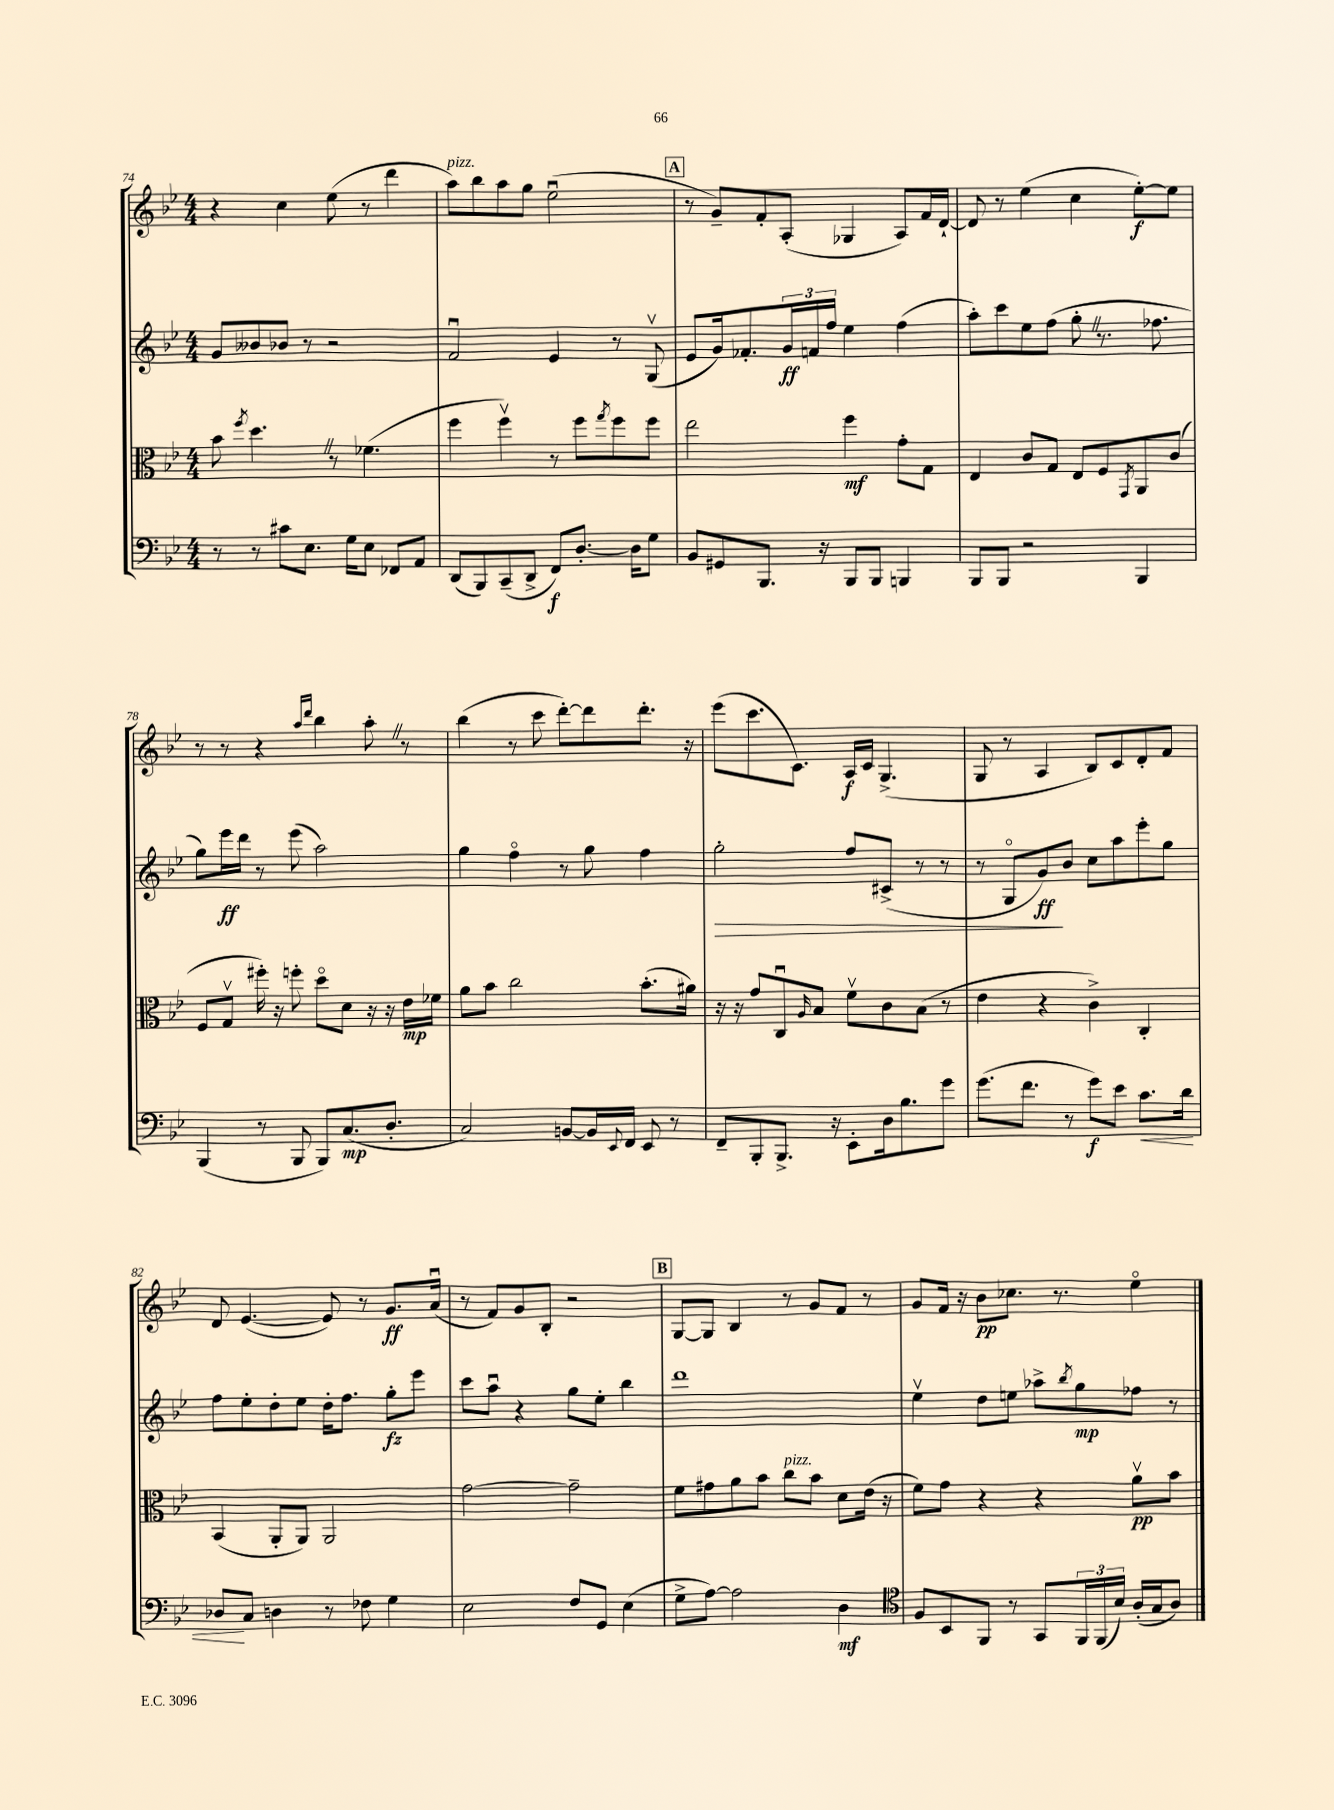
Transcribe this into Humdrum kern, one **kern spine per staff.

**kern	**dynam	**kern	**dynam	**kern	**dynam	**kern	**dynam
*part4	*part4	*part3	*part3	*part2	*part2	*part1	*part1
*staff4	*staff4	*staff3	*staff3	*staff2	*staff2	*staff1	*staff1
*clefF4	*	*clefC3	*	*clefG2	*	*clefG2	*
*k[b-e-]	*	*k[b-e-]	*	*k[b-e-]	*	*k[b-e-]	*
*M4/4	*	*M4/4	*	*M4/4	*	*M4/4	*
=74	=74	=74	=74	=74	=74	=74	=74
8r	.	8b-\	.	8g/L	.	4r	.
.	.	8qff/	.	.	.	.	.
8r	.	4.ddZ\	.	8b--X/	.	.	.
8c#X\L	.	.	.	8b-X/J	.	4cc\	.
8.E-\J	.	.	.	8r	.	.	.
.	.	8r	.	2r	.	(8ee-\	.
16G\KL	.	.	.	.	.	.	.
8E-\J	.	(4.f-X\	.	.	.	8r	.
8FF-X/L	.	.	.	.	.	4ddd\	.
8AA/J	.	.	.	.	.	.	.
=75	=75	=75	=75	=75	=75	=75	=75
!	!	!	!	!	!	!LO:TX:a:i:t=pizz.	!
(8DD/L	.	4ff\	.	2fu/	.	8aa\L)	.
8BBB-/)	.	.	.	.	.	8bb-\	.
(8CC~/	.	4ffv\)	.	.	.	8aa\	.
8DD^/J	.	.	.	.	.	8gg\J	.
8FF/L)	f	8r	.	4e-/	.	(2ee-u\	.
[8.D'/J	.	8ff\L	.	.	.	.	.
.	.	8qgg/	.	.	.	.	.
.	.	8ff\	.	8r	.	.	.
16D\KL]	.	.	.	.	.	.	.
8G\J	.	8ff\J	.	(8Gv/	.	.	.
!!LO:REH:place=s1:t=A
=76	=76	=76	=76	=76	=76	=76	=76
8BB-/L	.	2ee-\	.	8e-/L	.	8r	.
8GG#X/	.	.	.	16g/k)	.	8g~/L)	.
.	.	.	.	8.f-X'/	.	.	.
8.BBB-/J	.	.	.	.	.	8f'/	.
.	.	.	.	24g/L	ff	(8A'/J	.
.	.	.	.	24fn/	.	.	.
16r	.	.	.	.	.	.	.
.	.	.	.	24ff/JJ	.	.	.
8BBB-/L	.	4ff\	mf	4ee-\	.	4G-X/	.
8BBB-/J	.	.	.	.	.	.	.
4BBBn/	.	8g'\L	.	(4ff\	.	8A/L)	.
.	.	8G\J	.	.	.	16f/L	.
.	.	.	.	.	.	[16d`/JJ	.
=77	=77	=77	=77	=77	=77	=77	=77
8BBB-/L	.	4E-/	.	8aa'\L)	.	8d/]	.
8BBB-/J	.	.	.	8ccc\	.	8r	.
2r	.	8c/L	.	8ee-\	.	(4ee-\	.
.	.	8G/J	.	(8ff\J	.	.	.
.	.	8E-/L	.	8gg'Z\	.	4cc\	.
.	.	8F/	.	8.r	.	.	.
.	.	8qGG/	.	.	.	.	.
4BBB-/	.	8AA/	.	.	.	[8ee-'\L)	f
.	.	.	.	8.ff-X\	.	.	.
.	.	(8c/J	.	.	.	8ee-\J]	.
!!LO:LB:g=z
=78	=78	=78	=78	=78	=78	=78	=78
(4BBB-/	.	8F/L	.	8gg\L)	.	8r	.
.	.	8Gv/J	.	16eee-\L	ff	8r	.
.	.	.	.	16ddd\JJ	.	.	.
8r	.	16ff#X'\)	.	8r	.	4r	.
.	.	16r	.	.	.	.	.
8BBB-/	.	8ffn'\	.	(8eee-\	.	.	.
.	.	.	.	.	.	16qqaa/LL	.
.	.	.	.	.	.	16qqddd/JJ	.
8BBB-/L)	.	8dd\L	.	2aa\)	.	4bb-\	.
(8.C/	mp	8d\J	.	.	.	.	.
.	.	16r	.	.	.	8aa'Z\	.
8.D'/J	.	16r	.	.	.	.	.
.	.	16e-\LL	mp	.	.	8r	.
.	.	16f-X\JJ	.	.	.	.	.
=79	=79	=79	=79	=79	=79	=79	=79
2C/)	.	8a\L	.	4gg\	.	(4bb-\	.
.	.	8b-\J	.	.	.	.	.
.	.	2cc\	.	4ff\	.	8r	.
.	.	.	.	.	.	8ccc\	.
[8BBn/L	.	.	.	8r	.	[8ddd'\L)	.
16BB/L]	.	.	.	8gg\	.	8ddd\]	.
8qqEE-/	.	.	.	.	.	.	.
16FF/JJ	.	.	.	.	.	.	.
8EE-/	.	(8.b-'\L	.	4ff\	.	8.ddd'\J	.
8r	.	.	.	.	.	.	.
.	.	16a#X\Jk)	.	.	.	16r	.
=80	=80	=80	=80	=80	=80	=80	=80
!	!	!	!	!	!LO:HP:b	!	!
8FF~/L	.	16r	.	2gg'\	>	(8eee-\L	.
.	.	16r	.	.	.	.	.
8BBB-'/	.	8g/L	.	.	.	8.ccc\	.
8.BBB-^/J	.	8Cu/	.	.	.	.	.
.	.	.	.	.	.	8.c\J)	.
.	.	16qqA/	.	.	.	.	.
.	.	8B-/J	.	.	.	.	.
16r	.	.	.	.	.	.	.
8EE-'\L	.	8fv\L	.	8ff/L	.	16A/LL	f
.	.	.	.	.	.	16c/JJ	.
16D\k	.	8c\	.	(8c#X^/J	.	(4.G^/	.
8.B-\	.	.	.	.	.	.	.
.	.	(8B-\J	.	8r	.	.	.
8g\J	.	8r	.	8r	.	.	.
=81	=81	=81	=81	=81	=81	=81	=81
(8.g\L	.	4e-\	.	8r	.	8G/	.
.	.	.	.	8G/L	.	8r	.
8.f\J	.	.	.	.	.	.	.
.	.	4r	.	8g/)	ff	4A/	.
8r	.	.	.	8b-/J	]	.	.
8g\L)	f	4c^\)	.	8cc\L	.	8B-/L)	.
8e-\J	.	.	.	8aa\	.	8c/	.
!	!LO:HP:b	!	!	!	!	!	!
8.c\L	<	4C'/	.	8eee-'\	.	8d'/	.
.	.	.	.	8gg\J	.	8f/J	.
16d\Jk	.	.	.	.	.	.	.
!!LO:LB:g=z
=82	=82	=82	=82	=82	=82	=82	=82
8D-X/L	.	(4BB-/	.	8ff\L	.	8d/	.
8C/J	[	.	.	8ee-'\	.	([4.e-/	.
4Dn\	.	8AA'/L	.	8dd'\	.	.	.
.	.	8AA/J)	.	8ee-\J	.	.	.
8r	.	2AA/	.	16dd'\KL	.	8e-/])	.
.	.	.	.	8.ff\J	.	.	.
8F-X\	.	.	.	.	.	8r	.
4G\	.	.	.	8gg'\L	fz	8.g/L	ff
.	.	.	.	8eee-\J	.	.	.
.	.	.	.	.	.	(16au/Jk	.
=83	=83	=83	=83	=83	=83	=83	=83
2E-\	.	[2g\	.	8ccc\L	.	8r	.
.	.	.	.	8aau\J	.	8f/L)	.
.	.	.	.	4r	.	8g/	.
.	.	.	.	.	.	8B-'/J	.
8F/L	.	2g~\]	.	8gg\L	.	2r	.
8GG/J	.	.	.	8ee-'\J	.	.	.
(4E-\	.	.	.	4bb-\	.	.	.
!!LO:REH:place=s1:t=B
=84	=84	=84	=84	=84	=84	=84	=84
8G^\L	.	8f\L	.	1ddd	.	[8G/L	.
[8A\J)	.	8g#X\	.	.	.	8G/J]	.
2A\]	.	8a\	.	.	.	4B-/	.
.	.	8b-\J	.	.	.	.	.
!	!	!LO:TX:a:i:t=pizz.	!	!	!	!	!
.	.	8cc\L	.	.	.	8r	.
.	.	8b-\J	.	.	.	8g/L	.
4D\	mf	8d\L	.	.	.	8f/J	.
.	.	(16e-\Jk	.	.	.	8r	.
.	.	16r	.	.	.	.	.
=85	=85	=85	=85	=85	=85	=85	=85
*clefC4	*	*	*	*	*	*	*
8F/L	.	8f\L)	.	4ee-v\	.	8g/L	.
8BB-/	.	8g\J	.	.	.	16f/Jk	.
.	.	.	.	.	.	16r	.
8FF/J	.	4r	.	8dd\L	.	8b-\L	pp
8r	.	.	.	8een\J	.	8.cc-X\J	.
8GG/L	.	4r	.	8aa-X^\L	.	.	.
.	.	.	.	.	.	8.r	.
.	.	.	.	8qbb-/	.	.	.
24FF/L	.	.	.	8gg\	mp	.	.
(24FF/	.	.	.	.	.	.	.
24B-/JJ)	.	.	.	.	.	.	.
(16A'/LL	.	8av\L	pp	8ff-X\J	.	4ee-\	.
16G/J	.	.	.	.	.	.	.
8A/J)	.	8b-\J	.	8r	.	.	.
==	==	==	==	==	==	==	==
*-	*-	*-	*-	*-	*-	*-	*-
